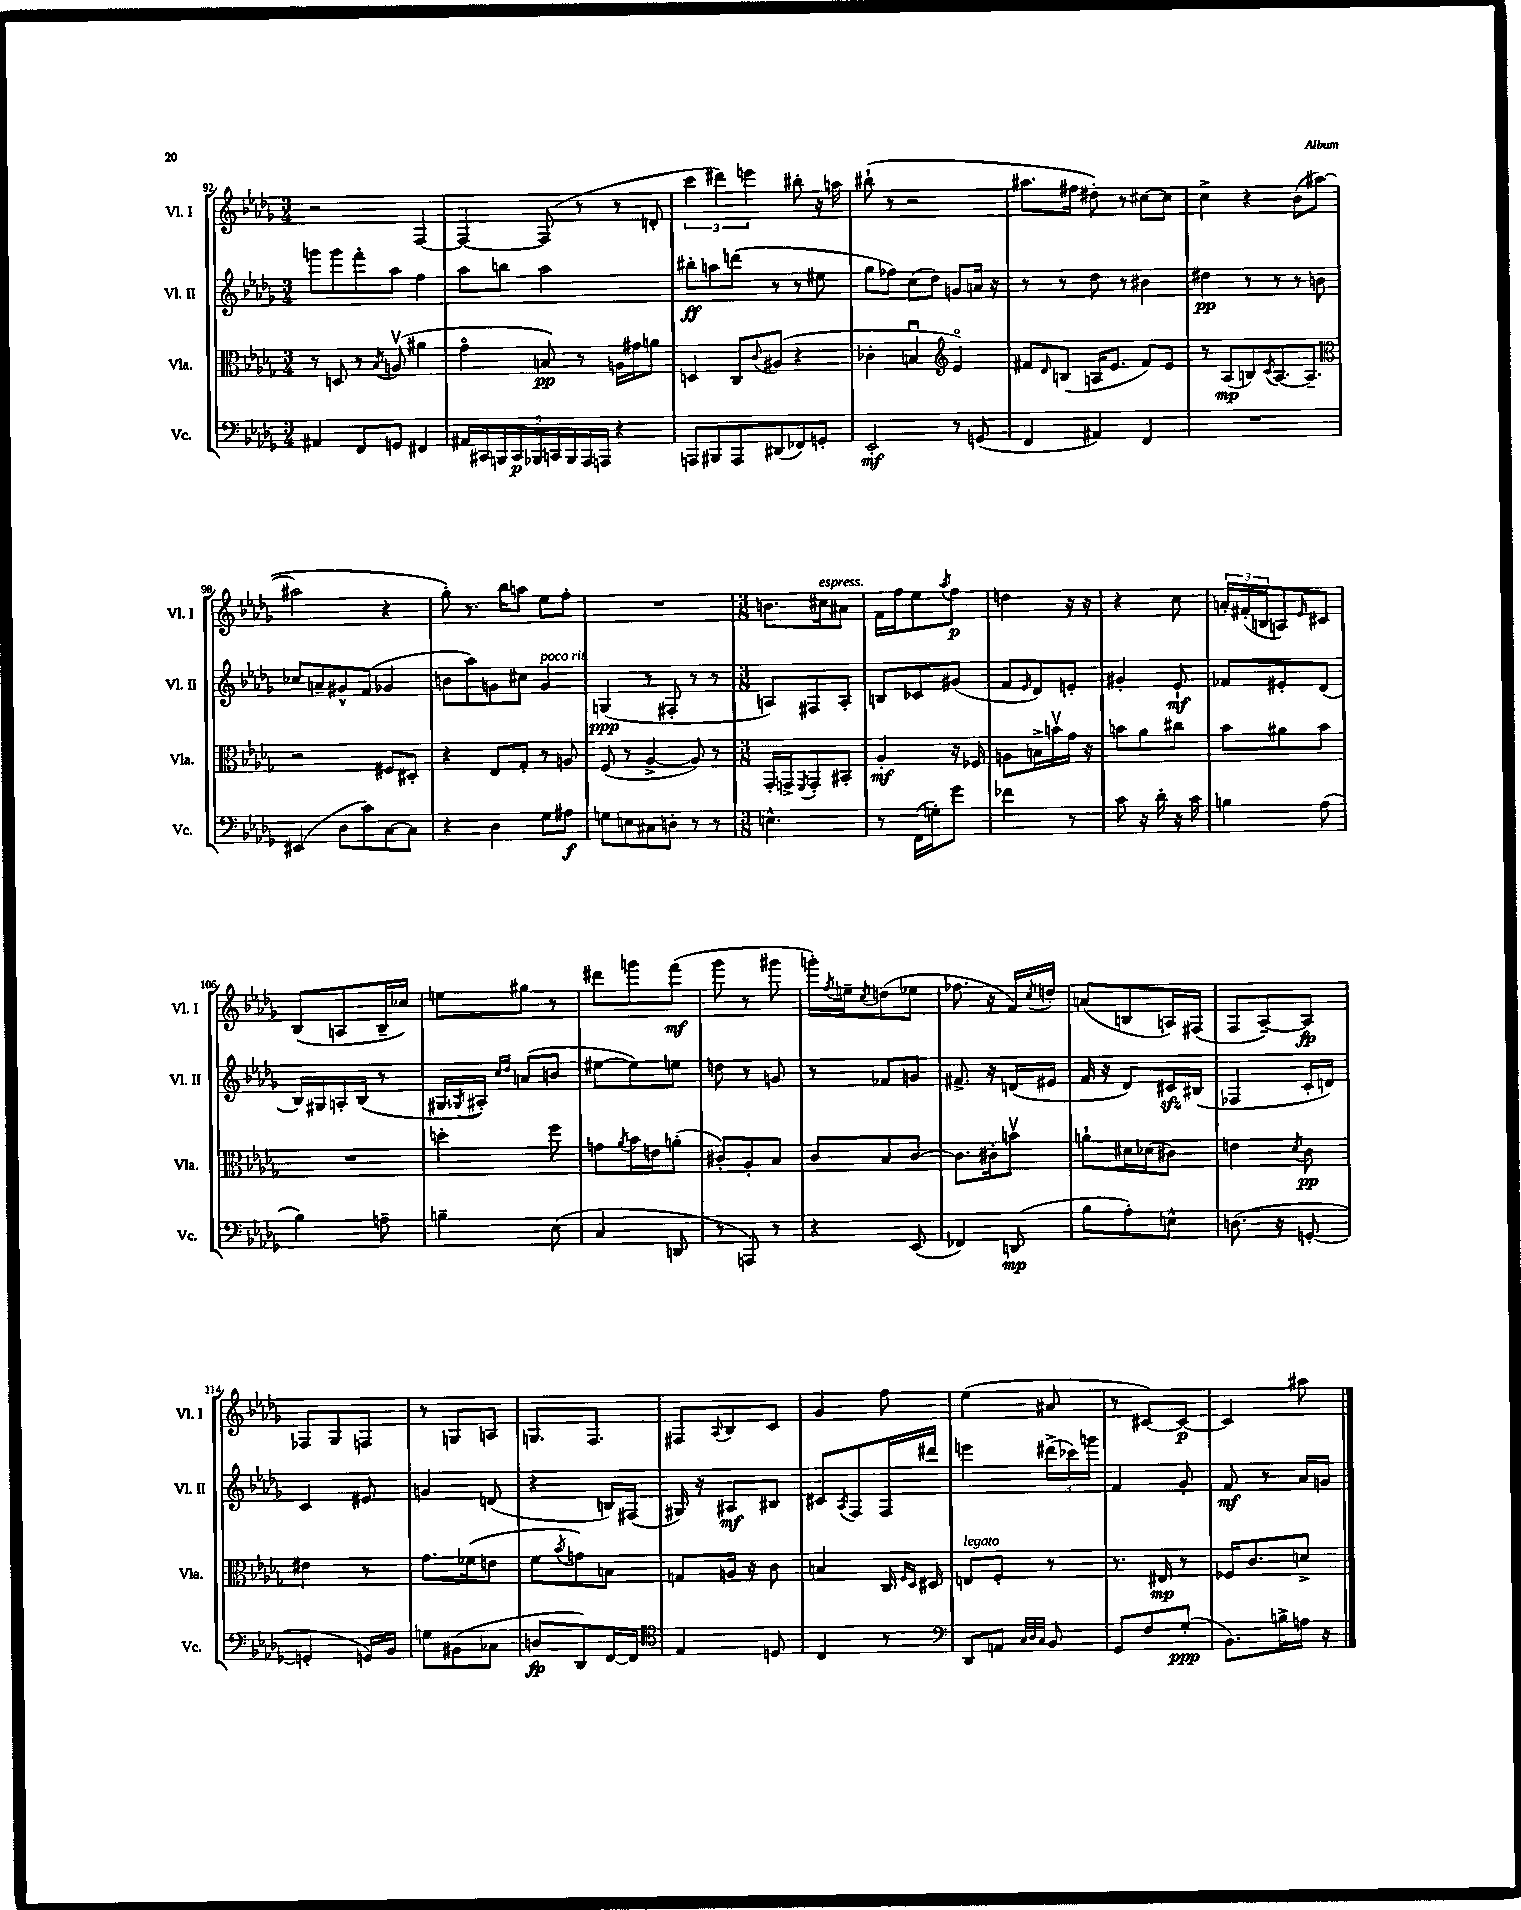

**kern	**dynam	**kern	**dynam	**kern	**dynam	**kern	**dynam
*part4	*part4	*part3	*part3	*part2	*part2	*part1	*part1
*staff4	*staff4	*staff3	*staff3	*staff2	*staff2	*staff1	*staff1
*I"Vc.	*	*I"Vla.	*	*I"Vl. II	*	*I"Vl. I	*
*I'Vc.	*	*I'Vla.	*	*I'Vl. II	*	*I'Vl. I	*
*clefF4	*	*clefC3	*	*clefG2	*	*clefG2	*
*k[b-e-a-d-g-]	*	*k[b-e-a-d-g-]	*	*k[b-e-a-d-g-]	*	*k[b-e-a-d-g-]	*
*M3/4	*	*M3/4	*	*M3/4	*	*M3/4	*
=92	=92	=92	=92	=92	=92	=92	=92
4AA#X/	.	8r	.	8gggn\L	.	2r	.
.	.	8Dn/	.	8ggg\	.	.	.
8FF/L	.	8r	.	8fff'\	.	.	.
.	.	8qB-/	.	.	.	.	.
8GGn/J	.	(8Anv/	.	8aa-\J	.	.	.
4FF#X/	.	4a#X\	.	4ff\	.	[4F/	.
=93	=93	=93	=93	=93	=93	=93	=93
18AA#X/LL	.	4g-\	.	8aa-\L	.	4F/_	.
18CC#X/	.	.	.	.	.	.	.
18BBBn/	.	.	.	.	.	.	.
.	.	.	.	8bbn\J	.	.	.
18CC#/	p	.	.	.	.	.	.
18BBB-X/	.	.	.	.	.	.	.
.	.	8Bn/)	pp	2aa-\	.	(8F/]	.
18CCn/	.	.	.	.	.	.	.
18BBB-/	.	.	.	.	.	.	.
.	.	8r	.	.	.	8r	.
18AAA-/	.	.	.	.	.	.	.
18AAAn/JJ	.	.	.	.	.	.	.
4r	.	16An\LL	.	.	.	8r	.
.	.	16g#X\J	.	.	.	.	.
.	.	8an\J	.	.	.	8dn'/	.
=94	=94	=94	=94	=94	=94	=94	=94
8AAAn/L	.	4Dn/	.	8bb#X'\L	ff	6ccc\	.
8BBB#X/	.	.	.	8aan\	.	.	.
.	.	.	.	.	.	6ddd#X\)	.
8AAA/	.	8C/L	.	(8dddn\J	.	.	.
.	.	.	.	.	.	6eeen\	.
.	.	8qqc/	.	.	.	.	.
(8DD#X/	.	(8A#X/J	.	8r	.	.	.
8FF-X/)	.	4r	.	8r	.	8bb#X'\	.
8GGn'/J	.	.	.	8ee#X\	.	16r	.
.	.	.	.	.	.	16aan\	.
=95	=95	=95	=95	=95	=95	=95	=95
2EE-'/	mf	4c-X'\	.	8gg-\L	.	(8bb#X`\	.
.	.	.	.	8ff-X\J)	.	8r	.
.	.	4Bnu/	.	(8cc\L	.	2r	.
.	.	.	.	8dd-\J)	.	.	.
*	*	*clefG2	*	*	*	*	*
8r	.	4e-/)	.	8gn/L	.	.	.
(8GGn/	.	.	.	16an/Jk	.	.	.
.	.	.	.	16r	.	.	.
=96	=96	=96	=96	=96	=96	=96	=96
4FF/	.	8f#X/L	.	8r	.	8.aa#X\L	.
.	.	16qqd-/	.	.	.	.	.
.	.	(8Bn/J	.	8r	.	.	.
.	.	.	.	.	.	16ff#X\Jk	.
4AA#X/)	.	16An/KL	.	8dd-\	.	8dd#X'\)	.
.	.	8.e-/J	.	.	.	.	.
.	.	.	.	8r	.	8r	.
4FF/	.	8f#/L)	.	4b#X\	.	[8cc#X\L	.
.	.	8e-/J	.	.	.	8cc#\J]	.
=97	=97	=97	=97	=97	=97	=97	=97
2.r	.	8r	.	4dd#X\	pp	4cc^\	.
.	.	(8A-/L	mp	.	.	.	.
.	.	8Bn/)	.	8r	.	4r	.
.	.	8qc/	.	.	.	.	.
.	.	[8.A-/	.	8r	.	.	.
.	.	.	.	8r	.	(8b-\L	.
.	.	8.A-~/J]	.	.	.	.	.
.	.	.	.	8bn\	.	[8aa#X\J	.
!!LO:LB:g=z
=98	=98	=98	=98	=98	=98	=98	=98
*	*	*clefC3	*	*	*	*	*
(4EE#X/	.	2r	.	8cc-X/L	.	2aa#X\]	.
.	.	.	.	8an~/	.	.	.
8D-\L	.	.	.	8g#X^^/	.	.	.
8c\)	.	.	.	(8f/J	.	.	.
[8C\	.	8F#X/L	.	4g-X/	.	4r	.
8C\J]	.	8D#X'/J	.	.	.	.	.
=99	=99	=99	=99	=99	=99	=99	=99
4r	.	4r	.	8bn\L	.	8gg-'\)	.
.	.	.	.	8aa-\)	.	8.r	.
4D-\	.	8E-/L	.	8gn\	.	.	.
.	.	.	.	.	.	16bb-\KL	.
.	.	8G-'/J	.	8cc#X\J	.	8aan\J	.
!	!	!	!	!LO:TX:a:i:t=poco rit.	!	!	!
8G-\L	.	8r	.	4g/	.	8ee-\L	.
8A#X\J	f	8An/	.	.	.	8ff'\J	.
=100	=100	=100	=100	=100	=100	=100	=100
8Gn\L	.	(8F/	.	(4Gn/	ppp	2.r	.
8En\	.	8r	.	.	.	.	.
8C#X\	.	[4A-^/	.	8r	.	.	.
8Dn'\J	.	.	.	8F#X'/	.	.	.
8r	.	8A-/])	.	8r	.	.	.
8r	.	8r	.	8r	.	.	.
=101	=101	=101	=101	=101	=101	=101	=101
*M3/8	*	*M3/8	*	*M3/8	*	*M3/8	*
4.En^^\	.	16GG-'/LL	.	8An/L)	.	8.bn\L	.
.	.	16GGn^/J	.	.	.	.	.
.	.	8qFF/	.	.	.	.	.
.	.	8GG'/	.	8F#X/	.	.	.
!	!	!	!	!	!	!LO:TX:a:i:t=espress.	!
.	.	.	.	.	.	16cc#X\k	.
.	.	8BB#X'/J	.	8A'/J	.	8a#X\J	.
=102	=102	=102	=102	=102	=102	=102	=102
8r	.	4A-'/	mf	8Bn/L	.	16f\LL	.
.	.	.	.	.	.	16ff\J	.
(16FF\LL	.	.	.	8c-X/	.	8ee-\	.
16Gn'\J)	.	.	.	.	.	.	.
.	.	.	.	.	.	8qaa-/	.
8g-\J	.	16r	.	(8g#X/J	.	8ff\J	p
.	.	16F-X/	.	.	.	.	.
=103	=103	=103	=103	=103	=103	=103	=103
4f-X\	.	8An\L	.	8f/L	.	4ddn\	.
.	.	.	.	16qqe-/	.	.	.
.	.	16Bn^\L	.	8d-/)	.	.	.
.	.	16bnv\	.	.	.	.	.
8r	.	16g-\JJ	.	8en'/J	.	16r	.
.	.	16r	.	.	.	16r	.
=104	=104	=104	=104	=104	=104	=104	=104
8c\	.	8bn\L	.	4g#X'/	.	4r	.
16r	.	8a-\	.	.	.	.	.
16d-'\	.	.	.	.	.	.	.
16r	.	8cc#X\J	.	8e-`/	mf	8cc\	.
16c\	.	.	.	.	.	.	.
=105	=105	=105	=105	=105	=105	=105	=105
4Bn\	.	8b-\L	.	8f-X/L	.	24an'/LL	.
.	.	.	.	.	.	(24f#X'/	.
.	.	.	.	.	.	24Bn/J	.
.	.	8a#X\	.	8e#X'/	.	8An/)	.
.	.	.	.	.	.	16qqe-/	.
(8A-\	.	8b-\J	.	(8d-/J	.	8c#X/J	.
!!LO:LB:g=z
=106	=106	=106	=106	=106	=106	=106	=106
4B-\)	.	4.r	.	16B-/LL)	.	(8B-/L	.
.	.	.	.	16G#X/	.	.	.
.	.	.	.	16An'/	.	8An/	.
.	.	.	.	(16B-/JJ	.	.	.
8An~\	.	.	.	8r	.	16B-~/L	.
.	.	.	.	.	.	16cc-X/JJ)	.
=107	=107	=107	=107	=107	=107	=107	=107
4Bn~\	.	4ddn'\	.	16G#X/LL	.	8een\L	.
.	.	.	.	8qG-X/	.	.	.
.	.	.	.	16A#X'/JJ)	.	.	.
.	.	.	.	16qqcc/LL	.	.	.
.	.	.	.	16qqdd-/JJ	.	.	.
.	.	.	.	(8an/L	.	8gg#X\J	.
(8E-\	.	8ff\	.	8bn/J	.	8r	.
=108	=108	=108	=108	=108	=108	=108	=108
4C/	.	8gn\L	.	[8ee#X\L	.	8ddd#X\L	.
.	.	8qa-/	.	.	.	.	.
.	.	16b-\L	.	8ee#\])	.	8gggn\	.
.	.	16en\J	.	.	.	.	.
8DDn/	.	(8an'\J	.	8een\J	.	(8fff\J	mf
=109	=109	=109	=109	=109	=109	=109	=109
8r	.	8c#X'/L)	.	8ddn\	.	8ggg-\	.
8AAAn/)	.	8A-'/	.	8r	.	8r	.
8r	.	8B-/J	.	8gn/	.	8ggg#X\	.
=110	=110	=110	=110	=110	=110	=110	=110
4r	.	8c/L	.	8r	.	16gggn'\LL)	.
.	.	.	.	.	.	8qff/	.
.	.	.	.	.	.	16een~\J	.
.	.	.	.	.	.	8qcc/	.
.	.	8B-/	.	8f-X/L	.	(8ddn\	.
(8EE-/	.	[8c/J	.	8gn/J	.	8ee-X\J	.
=111	=111	=111	=111	=111	=111	=111	=111
4FF-X/)	.	8.c\L]	.	8.f#X^/	.	8.ff-X\	.
.	.	16c#X'\k	.	16r	.	16r	.
(8DDn/	mp	8bnv\J	.	(16dn/LL	.	16f/LL)	.
.	.	.	.	.	.	8qcc/	.
.	.	.	.	16e#X/JJ	.	16ddn'/JJ	.
=112	=112	=112	=112	=112	=112	=112	=112
8B-\L	.	8an`\L	.	16f/	.	(8an/L	.
.	.	.	.	16r	.	.	.
8A-'\)	.	16d#X\L	.	8d-/L)	.	8Bn/	.
.	.	(16d-X\J	.	.	.	.	.
8En^^\J	.	8c#X\J)	.	16c#Xzz/L	.	16An/L)	.
.	.	.	.	(16B#X/JJ	.	(16F#X/JJ	.
=113	=113	=113	=113	=113	=113	=113	=113
(8.Dn\	.	4en\	.	4F-X/	.	8F/L	.
.	.	.	.	.	.	[8A-~/)	.
16r	.	.	.	.	.	.	.
.	.	8qd-/	.	.	.	.	.
[8GGn'/	.	8c\	pp	16c'/LL	.	8A-/J]	fp
.	.	.	.	16dn/JJ)	.	.	.
!!LO:LB:g=z
=114	=114	=114	=114	=114	=114	=114	=114
4GGn'/]	.	4e#X\	.	4c/	.	8F-X/L	.
.	.	.	.	.	.	8G-/	.
16GGn/LL)	.	8r	.	8e#X/	.	8Fn/J	.
16BB-/JJ	.	.	.	.	.	.	.
=115	=115	=115	=115	=115	=115	=115	=115
8Gn\L	.	8.g-\L	.	4gn/	.	8r	.
(8BB#X\	.	.	.	.	.	8Gn/L	.
.	.	(16f-X\k	.	.	.	.	.
8C-X\J	.	8en\J	.	(8dn/	.	8An/J	.
=116	=116	=116	=116	=116	=116	=116	=116
8Dn/L	fp	8f\L	.	4r	.	8.Gn/L	.
.	.	8qb-/	.	.	.	.	.
8DD-/)	.	8gn\)	.	.	.	.	.
.	.	.	.	.	.	8.F/J	.
[16FF/L	.	8Bn\J	.	16Bn/LL)	.	.	.
16FF/JJ]	.	.	.	(16F#X/JJ	.	.	.
=117	=117	=117	=117	=117	=117	=117	=117
*clefC4	*	*	*	*	*	*	*
4E-/	.	8Gn/L	.	16G#X/)	.	8F#X/L	.
.	.	.	.	16r	.	.	.
.	.	.	.	.	.	8qqA-/	.
.	.	16An/Jk	.	8A#X/L	mf	8B-/	.
.	.	16r	.	.	.	.	.
8Dn/	.	8c\	.	8B#X/J	.	8c/J	.
=118	=118	=118	=118	=118	=118	=118	=118
4C/	.	4Bn/	.	8c#X/L	.	4g-/	.
.	.	.	.	8qA-/	.	.	.
.	.	.	.	8F/	.	.	.
8r	.	16C/	.	16F/L	.	8ff\	.
.	.	16qqF/LL	.	.	.	.	.
.	.	16qqD-/JJ	.	.	.	.	.
.	.	16D#X/	.	16ddd#X/JJ	.	.	.
=119	=119	=119	=119	=119	=119	=119	=119
*clefF4	*	*	*	*	*	*	*
!	!	!LO:TX:a:i:t=legato	!	!	!	!	!
8DD-/L	.	8En/L	.	4eeen\	.	(4ee-\	.
8AAn/J	.	8F'/J	.	.	.	.	.
32qqC/LLL	.	.	.	.	.	.	.
32qqD-/	.	.	.	.	.	.	.
32qqC/JJJ	.	.	.	.	.	.	.
8BB-/	.	8r	.	(24ddd#X^\LL	.	8a#X/	.
.	.	.	.	24ccc-X\)	.	.	.
.	.	.	.	24gggn\JJ	.	.	.
=120	=120	=120	=120	=120	=120	=120	=120
8GG-/L	.	8.r	.	4f/	.	8r	.
8F/	.	.	.	.	.	[8c#X/L)	.
.	.	16E#X/	mp	.	.	.	.
(8G-'/J	ppp	8r	.	8g-'/	.	8c#/J_	p
=121	=121	=121	=121	=121	=121	=121	=121
8.BB-\L)	.	16F-X/KL	.	8f/	mf	4c#/]	.
.	.	8.c/	.	.	.	.	.
.	.	.	.	8r	.	.	.
16Bn^\L	.	.	.	.	.	.	.
16An\JJ	.	8dn^/J	.	16a-/LL	.	8aa#X\	.
16r	.	.	.	16gn/JJ	.	.	.
==	==	==	==	==	==	==	==
*-	*-	*-	*-	*-	*-	*-	*-
